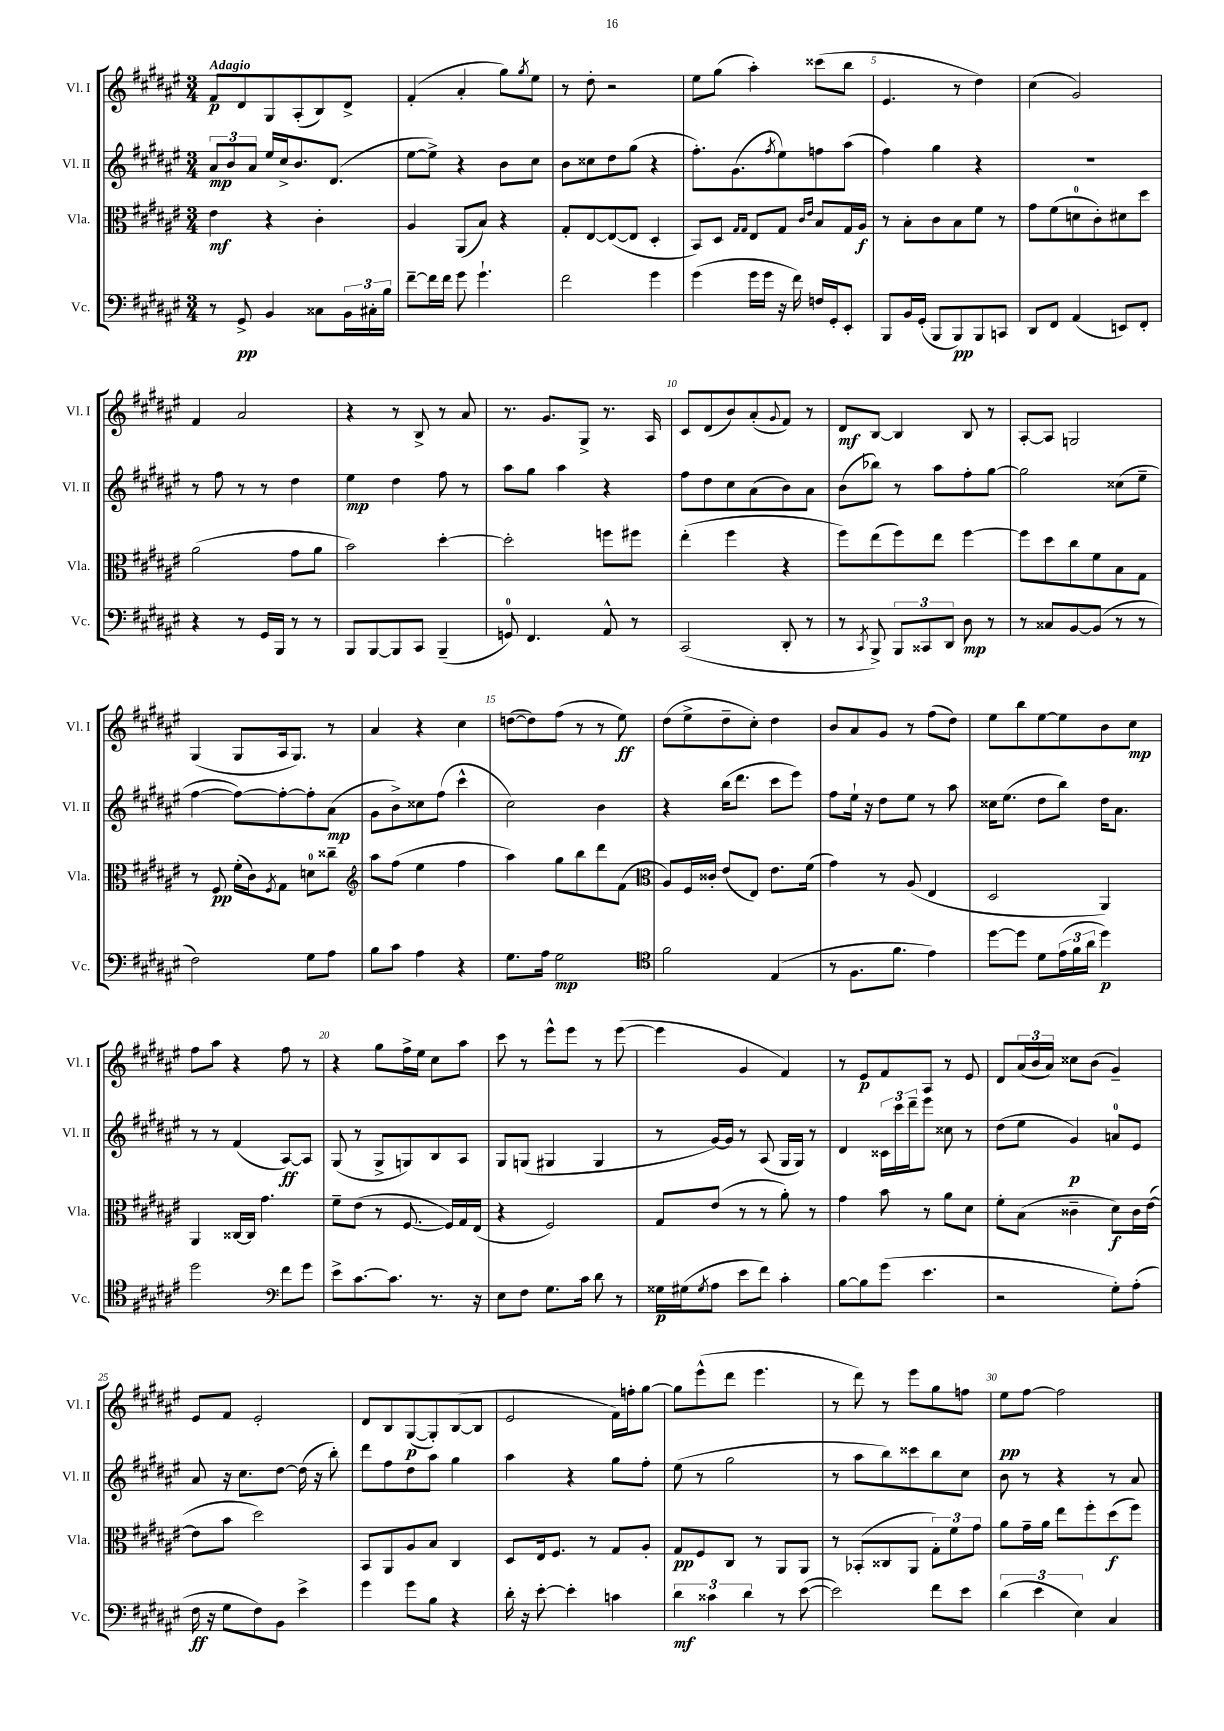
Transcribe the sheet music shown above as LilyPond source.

<<
\new StaffGroup <<
\new Staff = "s0" \with { instrumentName = "Vl. I" shortInstrumentName = "Vl. I" } {
    \clef treble \key fis \major \numericTimeSignature \time 3/4 \tempo "Adagio"
    fis'8\p dis'8 gis8 ais8-.( b8) dis'8-> |
    fis'4-.( ais'4-. gis''8) \acciaccatura { gis''8 } eis''8 |
    r8 dis''8-. r2 |
    eis''8 gis''8( ais''4-.) cisis'''8( b''8 |
    eis'4. r8 dis''4) |
    cis''4( gis'2) |
    fis'4 ais'2 |
    r4 r8 b8-> r8 ais'8 |
    r8. gis'8. gis8-> r8. ais16 |
    cis'8 dis'8( b'8) ais'8-.( \appoggiatura { gis'8 } fis'8) r8 |
    dis'8\mf b8~ b4 b8 r8 |
    ais8~-. ais8 g2 |
    gis4( gis8 ais16 gis8.) r8 |
    ais'4 r4 cis''4 |
    d''8~( d''8) fis''8( r8 r8 eis''8\ff) |
    dis''8( eis''8-> dis''8-- cis''8-.) dis''4 |
    b'8 ais'8 gis'8 r8 fis''8( dis''8) |
    eis''8 b''8 eis''8~ eis''8 b'8 cis''8\mp |
    fis''8 ais''8 r4 fis''8 r8 |
    r4 gis''8 fis''16-> eis''16 cis''8 ais''8 |
    cis'''8 r8 eis'''8-^ eis'''8 r8 eis'''8~( |
    eis'''4 gis'4 fis'4) |
    r8 eis'8\p fis'8 ais8 r8 eis'8 |
    dis'8 \tuplet 3/2 { ais'16( b'16 ais'16) } cisis''8 b'8( gis'4--) |
    eis'8 fis'8 eis'2-. |
    dis'8 b8 gis8~\p( gis8-.) b8~( b8 |
    eis'2 fis'16) f''16-. gis''8~ |
    gis''8 eis'''8-^( dis'''8 eis'''4. |
    r8 dis'''8) r8 eis'''8 gis''8 f''8 |
    eis''8\pp fis''8~ fis''2 \bar "|." |
}
\new Staff = "s1" \with { instrumentName = "Vl. II" shortInstrumentName = "Vl. II" } {
    \clef treble \key fis \major \numericTimeSignature \time 3/4
    \tuplet 3/2 { ais'8\mp b'8 ais'8 } eis''16 cis''16-> b'8. dis'8.( |
    eis''8~ eis''8->) r4 b'8 cis''8 |
    b'8 cisis''8 dis''8 gis''8( r4 |
    fis''8.-.) gis'8.( \acciaccatura { fis''8 } eis''8) f''8 ais''8( |
    fis''4) gis''4 r4 |
    R2. |
    r8 fis''8 r8 r8 dis''4 |
    eis''4\mp dis''4 fis''8 r8 |
    ais''8 gis''8 ais''4 r4 |
    fis''8 dis''8 cis''8 ais'8( b'8) ais'8 |
    b'8( bes''8) r8 ais''8 fis''8-. gis''8~ |
    gis''2 cisis''8( eis''8-- |
    fis''4~ fis''8~) fis''8~-. fis''8-. ais'8\mp( |
    gis'8 b'8->) cisis''8 fis''8( cis'''4-^ |
    cis''2) b'4 |
    r4 b''16( dis'''8. cis'''8 eis'''8) |
    fis''8 eis''16-! r16 dis''8 eis''8 r8 ais''8 |
    cisis''16 eis''8.( dis''8 b''8) dis''16 ais'8. |
    r8 r8 fis'4( ais8~\ff) ais8 |
    gis8( r8 gis8-> g8) b8 ais8 |
    gis8 g8( gis4 gis4 |
    r8 gis'16~) gis'16 r8 ais8( gis16 gis16) r8 |
    dis'4 \tuplet 3/2 { cisis'16 cis'''16 dis'''16-- } eis'''8 cisis''8 r8 |
    dis''8( eis''8 gis'4\p) a'8-0 eis'8 |
    ais'8 r16 cis''8. dis''8~ dis''16( r16 b''8-.) |
    dis'''8 fis''8 dis''8 ais''8 gis''4 |
    ais''4 r4 gis''8 fis''8-. |
    eis''8( r8 gis''2 |
    r8 ais''8 b''8) cisis'''8 b''8 cis''8 |
    b'8 r8 r4 r8 ais'8 \bar "|." |
}
\new Staff = "s2" \with { instrumentName = "Vla." shortInstrumentName = "Vla." } {
    \clef alto \key fis \major \numericTimeSignature \time 3/4
    eis'4\mf r4 cis'4-. |
    ais4 ais,8( b8) r4 |
    gis8-. eis8~ eis8~( eis8 dis4-. |
    b,8) dis8 \grace { gis16 gis16 } eis8 gis8 \grace { cis'16 eis'16 } b8 gis16 ais16\f |
    r8 b8-. cis'8 b8 fis'8 r8 |
    gis'8 fis'8( d'8-0 cis'8-.) dis'8 dis''8 |
    ais'2( gis'8 ais'8 |
    b'2) dis''4~-. |
    dis''2-. f''8 fis''8 |
    eis''4-.( fis''4 r4 |
    fis''8) eis''8( fis''8) eis''8 fis''4~ |
    fis''8 dis''8 cis''8 fis'8 b8 gis8 |
    r8 fis8\pp fis'16-.( cis'16) \acciaccatura { fis8 } gis8 d'8-0 cisis''8-- |
    \clef treble ais''8 fis''8( eis''4 fis''4 |
    ais''4) gis''8 b''8 dis'''8 fis'8( |
    \clef alto ais8) fis16 cisis'16-. eis'8( eis8) eis'8. fis'16( |
    gis'4) r8 ais8( eis4 |
    dis2 ais,4) |
    ais,4 cisis16~ cisis16 gis'4. |
    fis'8-- eis'8( r8 fis8.~ fis16) gis16 eis16( |
    r4 fis2) |
    gis8 eis'8( r8 r8 ais'8-.) r8 |
    gis'4 b'8 r8 ais'8 dis'8 |
    fis'8-. b8( cisis'4-- dis'8\f) cisis'16 eis'16~( |
    eis'8 b'8 dis''2) |
    b,8 ais,8 ais8 b8 cis4 |
    dis8 eis16 fis8. r8 gis8 ais8-. |
    gis8\pp fis8 cis8 r8 ais,8 ais,8 |
    r8 bes,8-.( cisis8 ais,8 \tuplet 3/2 { gis8-.) fis'8 gis'8 } |
    ais'8 gis'16-- ais'16 eis''8 fis''8-. dis''8\f( fis''8) \bar "|." |
}
\new Staff = "s3" \with { instrumentName = "Vc." shortInstrumentName = "Vc." } {
    \clef bass \key fis \major \numericTimeSignature \time 3/4
    r8 gis,8->\pp b,4 cisis8 \tuplet 3/2 { b,16 cis16-. b16 } |
    fis'8~-- fis'16 fis'16 gis'8 gis'4.-! |
    fis'2 gis'4 |
    gis'4( gis'16 gis'16 r16 fis'16) f16 gis,16-. eis,8-. |
    b,,8 b,16 gis,16-.( b,,8 b,,8\pp) b,,8 c,8 |
    dis,8 fis,8 ais,4( e,8) fis,8-. |
    r4 r8 gis,16 b,,16 r8 r8 |
    b,,8 b,,8~ b,,8 cis,8 b,,4--( |
    g,8-0) fis,4. ais,8-^ r8 |
    cis,2( dis,8-. r8 |
    r8 \acciaccatura { cis,8 } b,,8->) \tuplet 3/2 { b,,8 cisis,8 dis,8 } dis8\mp r8 |
    r8 cisis8 b,8~ b,8( r8 r8 |
    fis2) gis8 ais8 |
    b8 cis'8 ais4 r4 |
    gis8. ais16 gis2\mp |
    \clef tenor fis'2 eis4( |
    r8 fis8. fis'8. eis'4) |
    dis''8~ dis''8 dis'8 \tuplet 3/2 { eis'16( fis'16 ais'16 } dis''4\p) |
    dis''2 \clef bass fis'8 gis'8 |
    eis'8-> cis'8.~ cis'8. r8. r16 |
    eis8 fis8 gis8. cis'16 dis'8 r8 |
    gisis16\p gis16( \acciaccatura { gis8 } ais8 eis'8 fis'8) cis'4-. |
    b8~ b8 gis'8( eis'4. |
    r2 gis8-.) ais8-.( |
    fis16\ff r16 gis8 fis8) b,8 eis'4-> |
    gis'4 gis'8 b8 r4 |
    dis'16-. r16 eis'8~-. eis'4-. c'4 |
    \tuplet 3/2 { dis'4\mf cisis'4 dis'4 } r8 eis'8~( |
    eis'2) fis'8 eis'8 |
    \tuplet 3/2 { dis'4( eis'4 eis4) } cis4 \bar "|." |
}
>>
>>
\layout { \context { \Score \override BarNumber.break-visibility = ##(#f #t #t) barNumberVisibility = #(every-nth-bar-number-visible 5) } }
